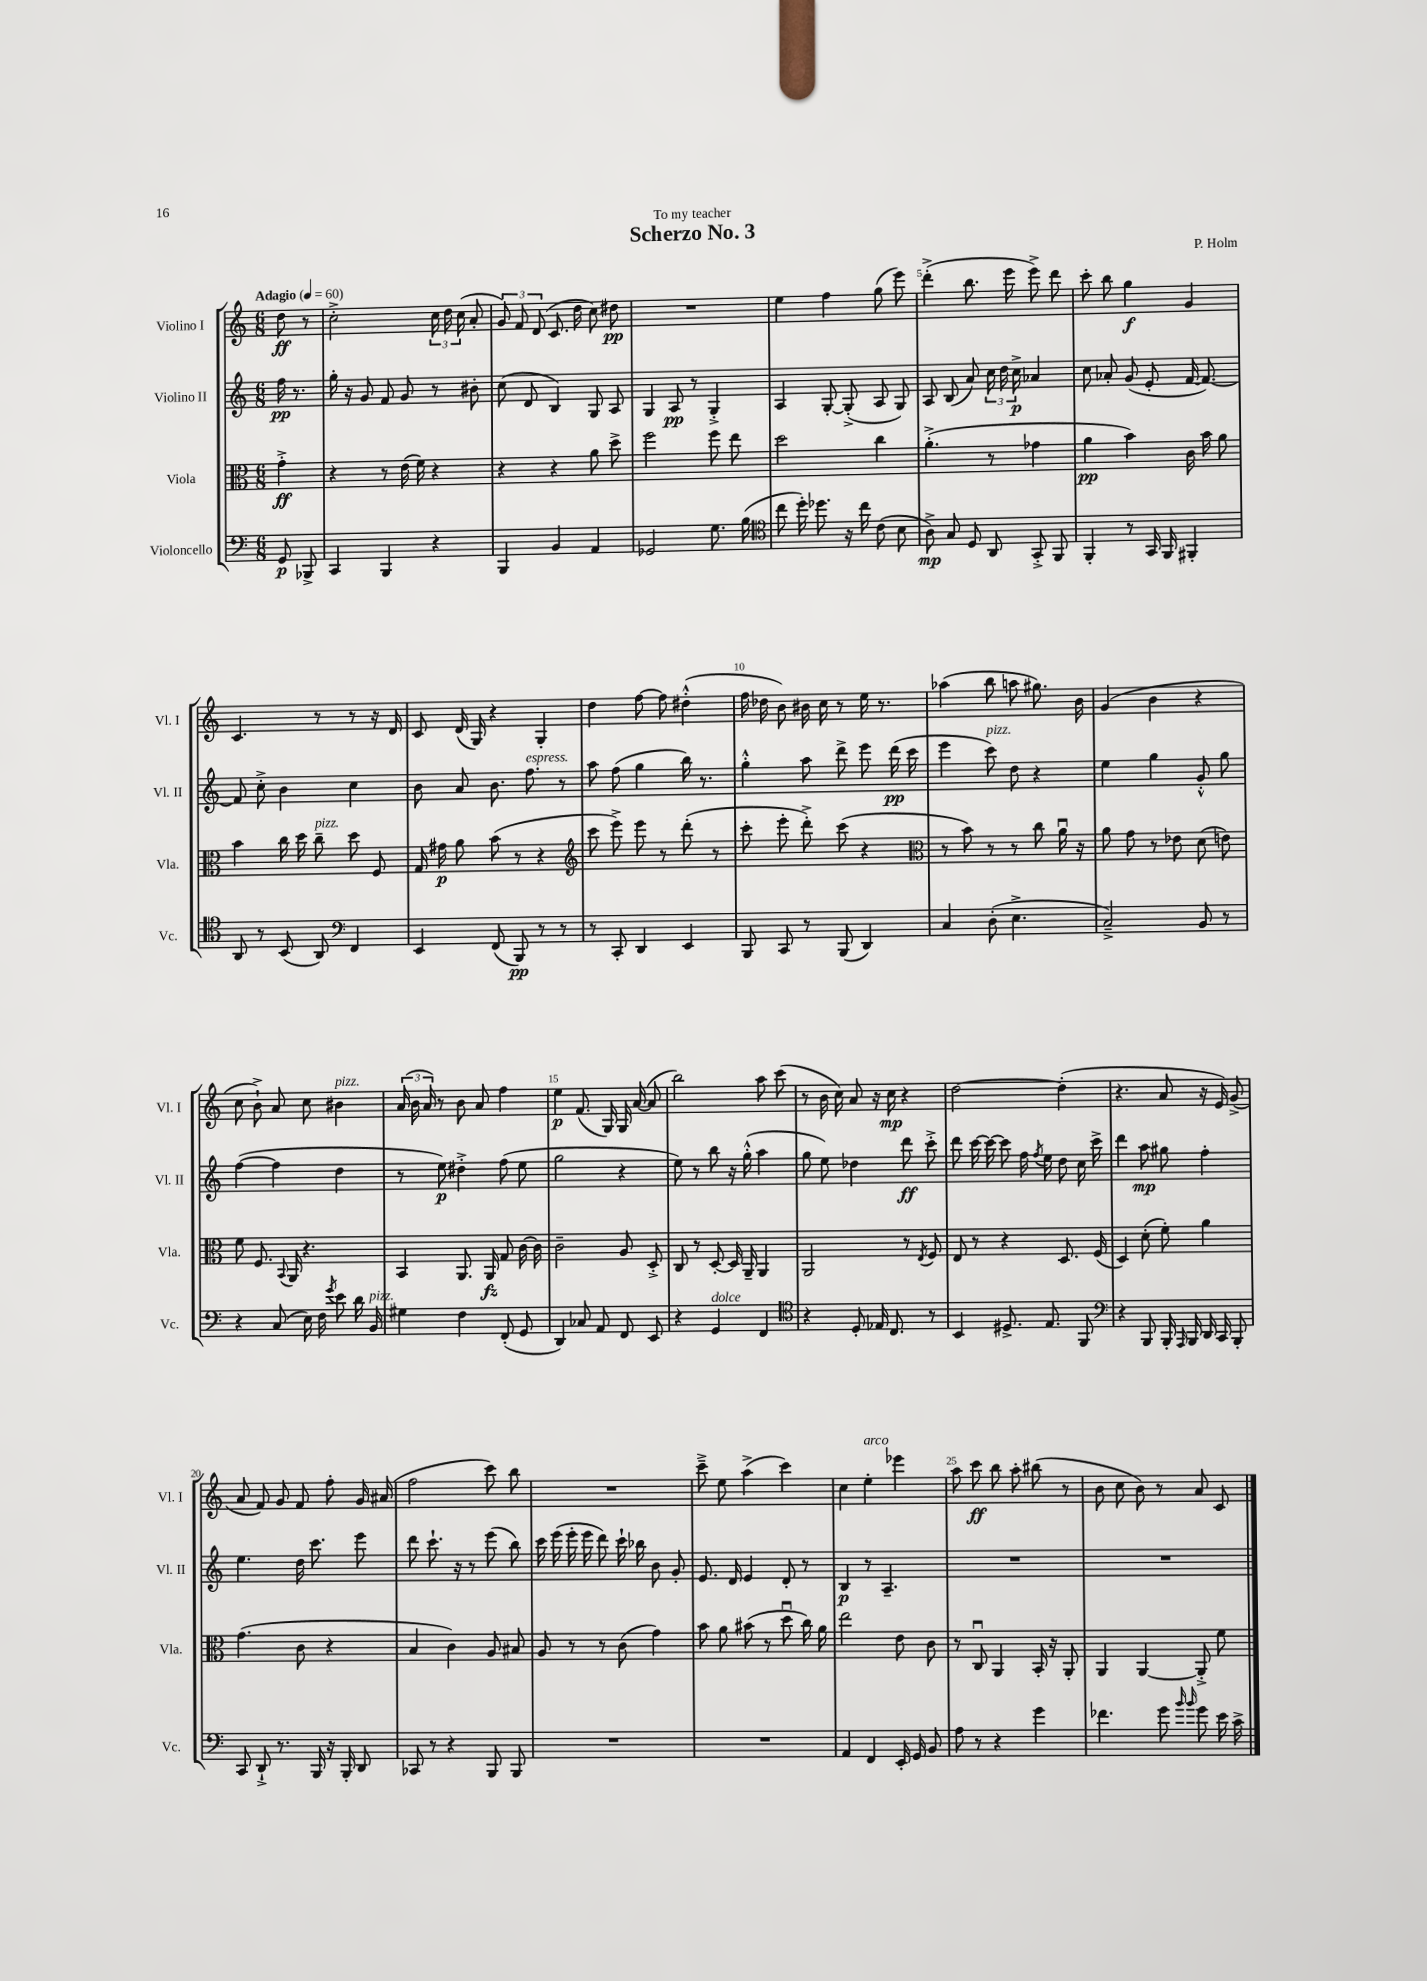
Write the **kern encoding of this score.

**kern	**dynam	**kern	**dynam	**kern	**dynam	**kern	**dynam
*part4	*part4	*part3	*part3	*part2	*part2	*part1	*part1
*staff4	*staff4	*staff3	*staff3	*staff2	*staff2	*staff1	*staff1
*I"Violoncello	*	*I"Viola	*	*I"Violino II	*	*I"Violino I	*
*I'Vc.	*	*I'Vla.	*	*I'Vl. II	*	*I'Vl. I	*
*clefF4	*	*clefC3	*	*clefG2	*	*clefG2	*
*k[]	*	*k[]	*	*k[]	*	*k[]	*
*M6/8	*	*M6/8	*	*M6/8	*	*M6/8	*
*MM60	*	*MM60	*	*MM60	*	*MM60	*
=	=	=	=	=	=	=	=
!	!	!	!	!	!	!LO:TX:a:B:t=Adagio	!
8GG/	p	4g'^\	ff	16ff\	pp	8dd\	ff
.	.	.	.	8.r	.	.	.
8BBB-X^/	.	.	.	.	.	8r	.
=1	=1	=1	=1	=1	=1	=1	=1
4CC/	.	4r	.	16gg'\	.	2cc'^\	.
.	.	.	.	16r	.	.	.
.	.	.	.	8g/	.	.	.
4BBB/	.	8r	.	8f/	.	.	.
.	.	(16e\	.	8g/	.	.	.
.	.	16f\)	.	.	.	.	.
4r	.	4r	.	8r	.	24cc\	.
.	.	.	.	.	.	24dd\	.
.	.	.	.	.	.	(24cc\	.
.	.	.	.	8b#X'\	.	8a'/	.
=2	=2	=2	=2	=2	=2	=2	=2
4BBB/	.	4r	.	(8cc\	.	12g/)	.
.	.	.	.	.	.	12f/	.
.	.	.	.	8d/	.	.	.
.	.	.	.	.	.	(12d/	.
4BB/	.	4r	.	4B/)	.	8.c/	.
.	.	.	.	.	.	16dd\	.
4AA/	.	8a\	.	8G/	.	8cc\)	.
.	.	8dd^\	.	8A/	.	8dd#X\	pp
=3	=3	=3	=3	=3	=3	=3	=3
2GG-X/	.	2ff\	.	4G/	.	2.r	.
.	.	.	.	8A/	pp	.	.
.	.	.	.	8r	.	.	.
8.G\	.	8ff\	.	4G'^/	.	.	.
.	.	8ee\	.	.	.	.	.
(16B\	.	.	.	.	.	.	.
=4	=4	=4	=4	=4	=4	=4	=4
*clefC4	*	*	*	*	*	*	*
8cc\	.	2dd\	.	4A/	.	4ee\	.
16dd'\)	.	.	.	.	.	.	.
8.dd-X\	.	.	.	.	.	.	.
.	.	.	.	[8G'/	.	4ff\	.
16r	.	.	.	(8G'^/]	.	.	.
16cc\	.	.	.	.	.	.	.
(8c\	.	4cc\	.	8A/	.	(8gg\	.
8B\	.	.	.	8G/)	.	8eee\)	.
=5	=5	=5	=5	=5	=5	=5	=5
8A^\)	mp	(4.a'^\	.	8A/	.	(4ddd'^\	.
8G/	.	.	.	(8B/	.	.	.
8D/	.	.	.	8a/)	.	8.bb\	.
8AA/	.	8r	.	24cc\	.	.	.
.	.	.	.	24dd\	.	.	.
.	.	.	.	.	.	16eee\	.
.	.	.	.	24cc^\	p	.	.
8GG'^/	.	4g-X\	.	4a-X/	.	8eee^\)	.
8FF/	.	.	.	.	.	8ddd\	.
=6	=6	=6	=6	=6	=6	=6	=6
4FF'/	.	4a\	pp	8cc\	.	8ccc'\	.
.	.	.	.	8a-X'/	.	8bb\	.
8r	.	4b\)	.	(8g/	.	4gg\	f
16GG/	.	.	.	8e'/	.	.	.
16FF/	.	.	.	.	.	.	.
4FF#X'/	.	16c\	.	[16f/	.	4g/	.
.	.	16b\	.	8.f/_)	.	.	.
.	.	8a\	.	.	.	.	.
!!LO:LB:g=z
=7	=7	=7	=7	=7	=7	=7	=7
8AA/	.	4b\	.	8f/]	.	4.c/	.
8r	.	.	.	8cc'^\	.	.	.
(8BB/	.	16cc\	.	4b\	.	.	.
.	.	16dd\	.	.	.	.	.
!	!	!LO:TX:a:i:t=pizz.	!	!	!	!	!
8AA/)	.	8cc~\	.	.	.	8r	.
*clefF4	*	*	*	*	*	*	*
4FF/	.	8dd\	.	4cc\	.	8r	.
.	.	8F/	.	.	.	16r	.
.	.	.	.	.	.	16d/	.
=8	=8	=8	=8	=8	=8	=8	=8
4EE/	.	16G/	.	8b\	.	8c/	.
.	.	16g#X\	p	.	.	.	.
.	.	8a\	.	8a/	.	(16d/	.
.	.	.	.	.	.	16G/)	.
(8FF/	.	(8b\	.	8.b\	.	4r	.
8BBB/)	pp	8r	.	.	.	.	.
!	!	!	!	!LO:TX:a:i:t=espress.	!	!	!
.	.	.	.	8.ff\	.	.	.
8r	.	4r	.	.	.	4G'/	.
8r	.	.	.	8r	.	.	.
=9	=9	=9	=9	=9	=9	=9	=9
*	*	*clefG2	*	*	*	*	*
8r	.	8ccc\	.	8aa\	.	4dd\	.
8CC'/	.	8eee^\)	.	(8ff\	.	.	.
4DD/	.	8eee\	.	4gg\	.	[8ff\	.
.	.	8r	.	.	.	8ff\]	.
4EE/	.	(8ddd'\	.	16bb\)	.	(4dd#X'^^\	.
.	.	.	.	8.r	.	.	.
.	.	8r	.	.	.	.	.
=10	=10	=10	=10	=10	=10	=10	=10
8BBB/	.	8ccc'\	.	4gg'^^\	.	16ff\	.
.	.	.	.	.	.	16dd-X\	.
8CC/	.	8eee'\	.	.	.	8b\)	.
8r	.	8ddd'^\)	.	8aa\	.	16b#X\	.
.	.	.	.	.	.	16cc\	.
(8BBB/	.	(8ccc\	.	8ddd^\	.	8r	.
4DD/)	.	4r	.	8eee\	.	16ee\	.
.	.	.	.	.	.	8.r	.
.	.	.	.	(16ddd\	pp	.	.
.	.	.	.	16ccc\	.	.	.
=11	=11	=11	=11	=11	=11	=11	=11
*	*	*clefC3	*	*	*	*	*
4C/	.	8r	.	4eee\	.	(4aa-X\	.
.	.	8b\)	.	.	.	.	.
!	!	!	!	!LO:TX:a:i:t=pizz.	!	!	!
(8D'\	.	8r	.	8ccc\)	.	8bb\	.
4.E^\	.	8r	.	8dd\	.	8aan\	.
.	.	8cc\	.	4r	.	8.gg#X\)	.
.	.	16au\	.	.	.	.	.
.	.	16r	.	.	.	16b\	.
=12	=12	=12	=12	=12	=12	=12	=12
2C~^/)	.	8a\	.	4ee\	.	(4g/	.
.	.	8g\	.	.	.	.	.
.	.	8r	.	4gg\	.	4b\	.
.	.	8e-X\	.	.	.	.	.
8BB/	.	(8d\	.	8g'^^/	.	4r	.
8r	.	8en\)	.	8gg\	.	.	.
!!LO:LB:g=z
=13	=13	=13	=13	=13	=13	=13	=13
4r	.	8f\	.	([4ff\	.	8cc\	.
.	.	8.F/	.	.	.	8b`^\)	.
(8C/	.	.	.	4ff\]	.	8a/	.
.	.	8qqBB/	.	.	.	.	.
.	.	16AA/	.	.	.	.	.
16E\)	.	4.r	.	.	.	8cc\	.
16F\	.	.	.	.	.	.	.
8qg/	.	.	.	.	.	.	.
!	!	!	!	!	!	!LO:TX:a:i:t=pizz.	!
8e\	.	.	.	4dd\	.	4b#X\	.
16d\	.	.	.	.	.	.	.
!LO:TX:a:i:t=pizz.	!	!	!	!	!	!	!
16BB/	.	.	.	.	.	.	.
=14	=14	=14	=14	=14	=14	=14	=14
4G#X\	.	4BB/	.	8r	.	(24a/	.
.	.	.	.	.	.	24b\	.
.	.	.	.	.	.	24a/)	.
.	.	.	.	8ee\)	p	8r	.
4F\	.	8.AA/	.	4dd#X'^\	.	8b\	.
.	.	.	.	.	.	8a/	.
.	.	16AA/	fz	.	.	.	.
(8FF'/	.	8G/	.	(8ff\	.	4ff\	.
8GG/	.	[16c\	.	8ee\	.	.	.
.	.	16c\]	.	.	.	.	.
=15	=15	=15	=15	=15	=15	=15	=15
4DD/)	.	2c~\	.	2gg\	.	4ee\	p
8C-X/	.	.	.	.	.	(8.f/	.
8AA/	.	.	.	.	.	.	.
.	.	.	.	.	.	16G/)	.
8FF/	.	8A/	.	4r	.	16G/	.
.	.	.	.	.	.	([16a/	.
8EE/	.	8D'^/	.	.	.	8a/]	.
=16	=16	=16	=16	=16	=16	=16	=16
4r	.	8C/	.	8ee\)	.	2bb\)	.
.	.	8r	.	8r	.	.	.
!LO:TX:a:i:t=dolce	!	!	!	!	!	!	!
4GG/	.	[8D'/	.	8bb\	.	.	.
.	.	16D/]	.	16r	.	.	.
.	.	16AA~/	.	(16gg'^^\	.	.	.
4FF/	.	4AA/	.	4aa\	.	8aa\	.
.	.	.	.	.	.	(8ccc\	.
=17	=17	=17	=17	=17	=17	=17	=17
*clefC4	*	*	*	*	*	*	*
4r	.	2AA/	.	8gg\	.	8r	.
.	.	.	.	8ee\)	.	16b\	.
.	.	.	.	.	.	16cc\)	.
8D'/	.	.	.	4dd-X\	.	8a/	.
16E-X/	.	.	.	.	.	16r	.
8.C/	.	.	.	.	.	16cc\	mp
.	.	8r	.	8ddd\	ff	4r	.
.	.	8qE/	.	.	.	.	.
8r	.	8F/	.	8ccc'^\	.	.	.
=18	=18	=18	=18	=18	=18	=18	=18
4BB/	.	8E/	.	8ddd\	.	[2dd\	.
.	.	8r	.	[16ccc\	.	.	.
.	.	.	.	16ccc\_	.	.	.
8.D#X^/	.	4r	.	8ccc\]	.	.	.
.	.	.	.	16ff\	.	.	.
.	.	.	.	8qff/	.	.	.
8.E/	.	.	.	16ee\	.	.	.
.	.	8.D/	.	8dd\	.	(4dd'\]	.
8FF/	.	.	.	16cc\	.	.	.
.	.	(16F/	.	16ccc^\	.	.	.
=19	=19	=19	=19	=19	=19	=19	=19
*clefF4	*	*	*	*	*	*	*
4r	.	4D/)	.	4ddd\	.	4.r	.
8BBB/	.	(8d'\	.	8aa\	mp	.	.
16BBB'/	.	8f'\)	.	8gg#X\	.	8a/	.
16qqAAA/	.	.	.	.	.	.	.
16BBB/	.	.	.	.	.	.	.
16DD/	.	4a\	.	4ff'\	.	16r	.
16CC/	.	.	.	.	.	16e/)	.
8BBB'/	.	.	.	.	.	(8g^/	.
!!LO:LB:g=z
=20	=20	=20	=20	=20	=20	=20	=20
8CC/	.	(4.g\	.	4.ee\	.	8a/	.
8DD`^/	.	.	.	.	.	8f/)	.
8.r	.	.	.	.	.	8g/	.
.	.	8c\	.	16dd\	.	8f/	.
16BBB/	.	.	.	8.ccc\	.	.	.
16r	.	4r	.	.	.	8ff'\	.
16BBB'/	.	.	.	.	.	.	.
8DD/	.	.	.	8eee\	.	16g/	.
.	.	.	.	.	.	(16a#X/	.
=21	=21	=21	=21	=21	=21	=21	=21
8CC-X/	.	4B/	.	8ddd\	.	2ff\	.
8r	.	.	.	8.ccc`\	.	.	.
4r	.	4c\)	.	.	.	.	.
.	.	.	.	16r	.	.	.
.	.	.	.	8r	.	.	.
8BBB/	.	8A/	.	(8eee\	.	8ccc\)	.
8BBB/	.	8B#X/	.	8bb\)	.	8bb\	.
=22	=22	=22	=22	=22	=22	=22	=22
2.r	.	8A/	.	16ccc\	.	2.r	.
.	.	.	.	(16eee\	.	.	.
.	.	8r	.	16eee'\	.	.	.
.	.	.	.	16eee\	.	.	.
.	.	8r	.	8ddd\)	.	.	.
.	.	(8c\	.	16ccc`\	.	.	.
.	.	.	.	16bb-X\	.	.	.
.	.	4g\)	.	8b\	.	.	.
.	.	.	.	8g'/	.	.	.
=23	=23	=23	=23	=23	=23	=23	=23
2.r	.	8b\	.	8.e/	.	8ccc~^\	.
.	.	8a\	.	.	.	8ee\	.
.	.	.	.	16d/	.	.	.
.	.	(8b#X\	.	4e/	.	(4aa^\	.
.	.	8r	.	.	.	.	.
.	.	8ddu\	.	8d'/	.	4ccc\)	.
.	.	16cc\)	.	8r	.	.	.
.	.	16a\	.	.	.	.	.
=24	=24	=24	=24	=24	=24	=24	=24
4AA/	.	2ee\	.	4B/	p	4cc\	.
!	!	!	!	!	!	!LO:TX:a:i:t=arco	!
4FF/	.	.	.	8r	.	4ee'\	.
.	.	.	.	4.A~/	.	.	.
16EE'/	.	8e\	.	.	.	4eee-X\	.
16GG/	.	.	.	.	.	.	.
8BB/	.	8c\	.	.	.	.	.
=25	=25	=25	=25	=25	=25	=25	=25
8A\	.	8r	.	2.r	.	8aa\	.
8r	.	8Cu/	.	.	.	8ccc\	ff
4r	.	4AA/	.	.	.	8bb\	.
.	.	.	.	.	.	8aa'\	.
4g\	.	16BB'/	.	.	.	(8bb#X\	.
.	.	16r	.	.	.	.	.
.	.	8AA'/	.	.	.	8r	.
=26	=26	=26	=26	=26	=26	=26	=26
4.f-X\	.	4AA/	.	2.r	.	8b\	.
.	.	.	.	.	.	8cc\	.
.	.	[4AA/	.	.	.	8b\)	.
8g\	.	.	.	.	.	8r	.
16qqb/	.	.	.	.	.	.	.
16qqb/	.	.	.	.	.	.	.
8g\	.	8AA'^/]	.	.	.	8a/	.
16e\	.	8f\	.	.	.	8c/	.
16c^\	.	.	.	.	.	.	.
==	==	==	==	==	==	==	==
*-	*-	*-	*-	*-	*-	*-	*-
